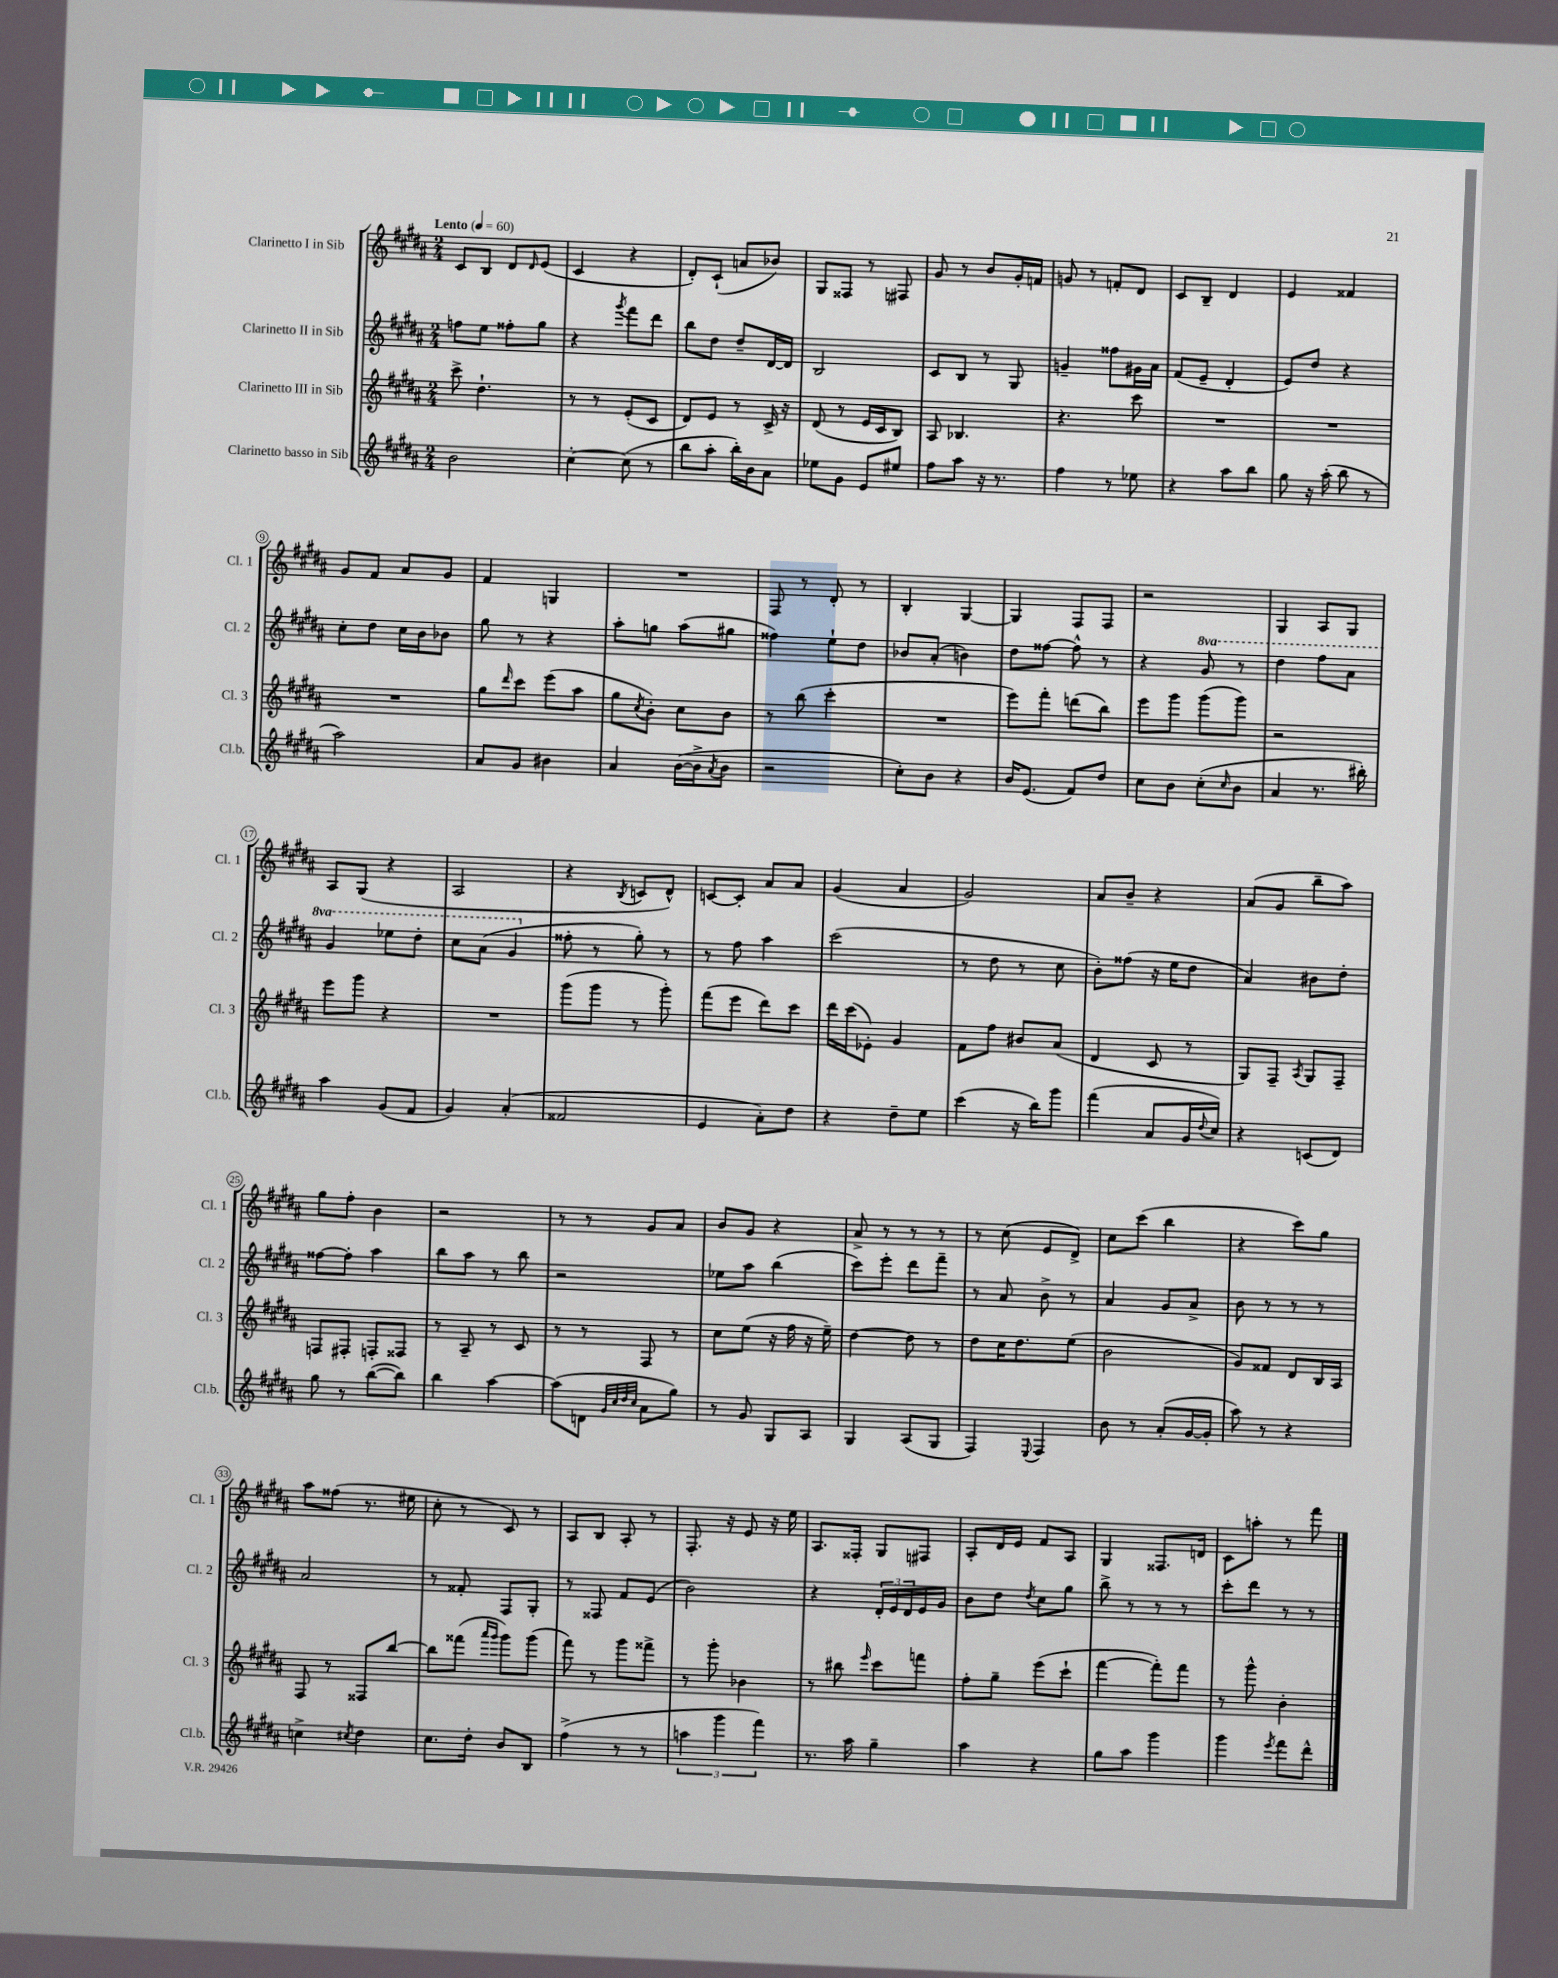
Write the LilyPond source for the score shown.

<<
\new StaffGroup <<
\new Staff = "s0" \with { instrumentName = "Clarinetto I in Sib" shortInstrumentName = "Cl. 1" } {
    \clef treble \key b \major \numericTimeSignature \time 2/4 \tempo "Lento" 4 = 60
    cis'8 b8 dis'8 \grace { dis'16 } e'8( |
    cis'4 r4 |
    dis'8-.) cis'8-!( a'8 bes'8) |
    gis8 fisis8 r8 fis8 |
    gis'8 r8 b'8 gis'16-. f'16 |
    g'8 r8 f'8-. dis'8 |
    cis'8 b8-- dis'4 |
    e'4 fisis'4 |
    gis'8 fis'8 ais'8 gis'8 |
    fis'4 g4 |
    R2 |
    fis8 r8 dis'8-. r8 |
    b4-. gis4~ |
    gis4 fis8 fis8 |
    r2 |
    gis4 ais8 gis8 |
    ais8 gis8( r4 |
    ais2 |
    r4 \acciaccatura { b8 } c'8 dis'8-^) |
    c'8~ c'8-. ais'8 ais'8 |
    gis'4( ais'4 |
    gis'2) |
    ais'8 b'8-- r4 |
    ais'8( gis'8 b''8-- ais''8) |
    gis''8 fis''8-. b'4 |
    r2 |
    r8 r8 gis'8 ais'8 |
    b'8 gis'8 r4 |
    ais'8-> r8 r8 r8 |
    r8 cis''8( e'8 dis'8->) |
    cis''8 cis'''8( b''4 |
    r4 cis'''8) gis''8 |
    ais''8 fisis''8( r8. eis''16 |
    cis''8-. r8 cis'8) r8 |
    ais8 b8 ais8-. r8 |
    fis8.-. r16 e'8 r16 e''16 |
    ais8. fisis16-. gis8 fis8 |
    ais8-. dis'16 e'16 fis'8 ais8 |
    gis4 fisis8. d'16 |
    cis'8 a''8-. r8 fis'''8 \bar "|." |
}
\new Staff = "s1" \with { instrumentName = "Clarinetto II in Sib" shortInstrumentName = "Cl. 2" } {
    \clef treble \key b \major \numericTimeSignature \time 2/4 \set Staff.ottavationMarkups = #ottavation-simple-ordinals
    f''8 e''8 fisis''8-. gis''8 |
    r4 \acciaccatura { gis'''8 } fis'''8 dis'''8 |
    b''8 dis''8 dis''8-- dis'16~ dis'16 |
    b2 |
    cis'8 b8 r8 gis8 |
    g'4-- fisis''8 gis'16 ais'16 |
    fis'8( e'8-- dis'4-. |
    e'8) dis''8 r4 |
    cis''8-. dis''8 cis''16 b'16 bes'8 |
    gis''8 r8 r4 |
    ais''8-. g''8 ais''8( gis''8 |
    fisis''4) e''8-! dis''8 |
    bes'8 ais'8-.( b'4) |
    dis''8 fisis''8~ fisis''8-^ r8 |
    r4 \ottava #1 gis''8 r8 |
    dis'''4 fis'''8 ais''8 |
    gis''4 ees'''8 dis'''8-. |
    cis'''8 ais''8( gis''4 \ottava #0 |
    fisis''8-. r8 gis''8-.) r8 |
    r8 fis''8 ais''4 |
    cis'''2( |
    r8 dis''8 r8 cis''8 |
    b'8-.) fisis''8( r16 e''16 dis''8 |
    ais'4) bis'8 dis''8-. |
    fisis''8~ fisis''8-. ais''4 |
    b''8 ais''8 r8 b''8 |
    r2 |
    ees''8 ais''8 b''4( |
    cis'''8) e'''8-. dis'''8 fis'''8-- |
    r8 ais'8 b'8-> r8 |
    ais'4 gis'8 ais'8-> |
    b'8 r8 r8 r8 |
    ais'2 |
    r8 fisis'8-. fis8 gis8-. |
    r8 fisis8 fis'8 e'8( |
    b'2) |
    r4 \tuplet 3/2 { dis'16-. e'16 dis'16 } e'16 gis'16 |
    b'8 dis''8 \acciaccatura { dis''8 } cis''8 gis''8 |
    b''8-> r8 r8 r8 |
    cis'''8-. dis'''8 r8 r8 \bar "|." |
}
\new Staff = "s2" \with { instrumentName = "Clarinetto III in Sib" shortInstrumentName = "Cl. 3" } {
    \clef treble \key b \major \numericTimeSignature \time 2/4
    cis'''8-> dis''4.-! |
    r8 r8 e'8-.( cis'8 |
    dis'8) e'8 r8 cis'16-> r16 |
    dis'8( r8 e'16 cis'16 b8) |
    ais8 bes4. |
    r4. cis'''8 |
    R2 |
    R2 |
    R2 |
    gis''8 \grace { dis'''16 } cis'''8 e'''8( ais''8 |
    gis''8 \acciaccatura { cis''8 } b'8-.) cis''8 b'8 |
    r8 b''8( cis'''4-. |
    R2 |
    e'''8) fis'''8-. d'''8( b''8) |
    e'''8 gis'''8 gis'''8( gis'''8) |
    r2 |
    e'''8 gis'''8 r4 |
    R2 |
    gis'''8( gis'''8 r8 gis'''8-.) |
    fis'''8( e'''8 dis'''8) cis'''8 |
    dis'''16 cis'''16( ees'8-.) gis'4 |
    fis'8 fis''8 bis'8 ais'8( |
    dis'4 cis'8 r8 |
    gis8) fis8-- \acciaccatura { ais8 } gis8 fis8-- |
    f8 fis8-. f8-. fisis8 |
    r8 ais8-- r8 cis'8 |
    r8 r8 fis8 r8 |
    cis''8 e''8( r16 fis''16 r16 e''16--) |
    dis''4~ dis''8 r8 |
    dis''8 cis''16 dis''8. e''8( |
    b'2 |
    gis'8) fisis'8 dis'8 b16 ais16 |
    fis8 r8 fisis8 b''8~ |
    b''8 fisis'''8( \grace { ais'''16 gis'''16 } gis'''8) gis'''8( |
    fis'''8) r8 gis'''8 fisis'''8-> |
    r8 gis'''8-. bes'4 |
    r8 bis''8 \grace { e'''16 } cis'''8 f'''8 |
    fis''8-. gis''8-- e'''8( cis'''8-! |
    fis'''4~ fis'''8-.) fis'''8 |
    r8 gis'''8-^ b'4-. \bar "|." |
}
\new Staff = "s3" \with { instrumentName = "Clarinetto basso in Sib" shortInstrumentName = "Cl.b." } {
    \clef treble \key b \major \numericTimeSignature \time 2/4
    b'2 |
    cis''4~-. cis''8( r8 |
    b''8 ais''8-. b''16-.) b'16 ais'8 |
    ees''8 gis'8 e'8 eis''8 |
    fis''8 ais''8 r16 r8. |
    fis''4 r8 ees''8 |
    r4 ais''8 b''8 |
    gis''8 r16 ais''16-.( b''8 r8 |
    ais''2) |
    ais'8 gis'8 bis'4 |
    ais'4 b'16~( b'16-> \acciaccatura { ais'8 } b'8 |
    r2 |
    cis''8-.) b'8 r4 |
    b'16 e'8.( fis'8) dis''8 |
    cis''8 b'8 cis''8-.( \grace { cis''16 } b'8 |
    ais'4 r8. bis''16-.) |
    ais''4 gis'8( fis'8 |
    gis'4) ais'4-.( |
    fisis'2 |
    e'4 ais'8-.) dis''8 |
    r4 dis''8-- e''8 |
    cis'''4( r16 b''16) gis'''8 |
    fis'''4( ais'8 gis'16 \appoggiatura { dis''8 } cis''16) |
    r4 c'8( dis'8) |
    gis''8 r8 b''8~( b''8) |
    b''4 ais''4~ |
    ais''8( d'8 \grace { gis'32 cis''32 dis''32 cis''32 } ais'8 gis''8) |
    r8 gis'8 gis8 ais8 |
    gis4 ais8( gis8 |
    fis4) \appoggiatura { e8 } fis4 |
    b'8 r8 ais'8-.( gis'16~ gis'16-. |
    ais''8) r8 r4 |
    c''4-> \acciaccatura { cis''8 } dis''4 |
    cis''8. dis''16-. b'8 b8 |
    fis''4->( r8 r8 |
    \tuplet 3/2 { a''4 gis'''4 fis'''4) } |
    r8. ais''16 gis''4-- |
    ais''4 r4 |
    gis''8 ais''8 gis'''4 |
    gis'''4 \acciaccatura { e'''8 } fis'''8 dis'''8-^ \bar "|." |
}
>>
>>
\layout { \context { \Score \override BarNumber.stencil = #(make-stencil-circler 0.1 0.3 ly:text-interface::print) } }
